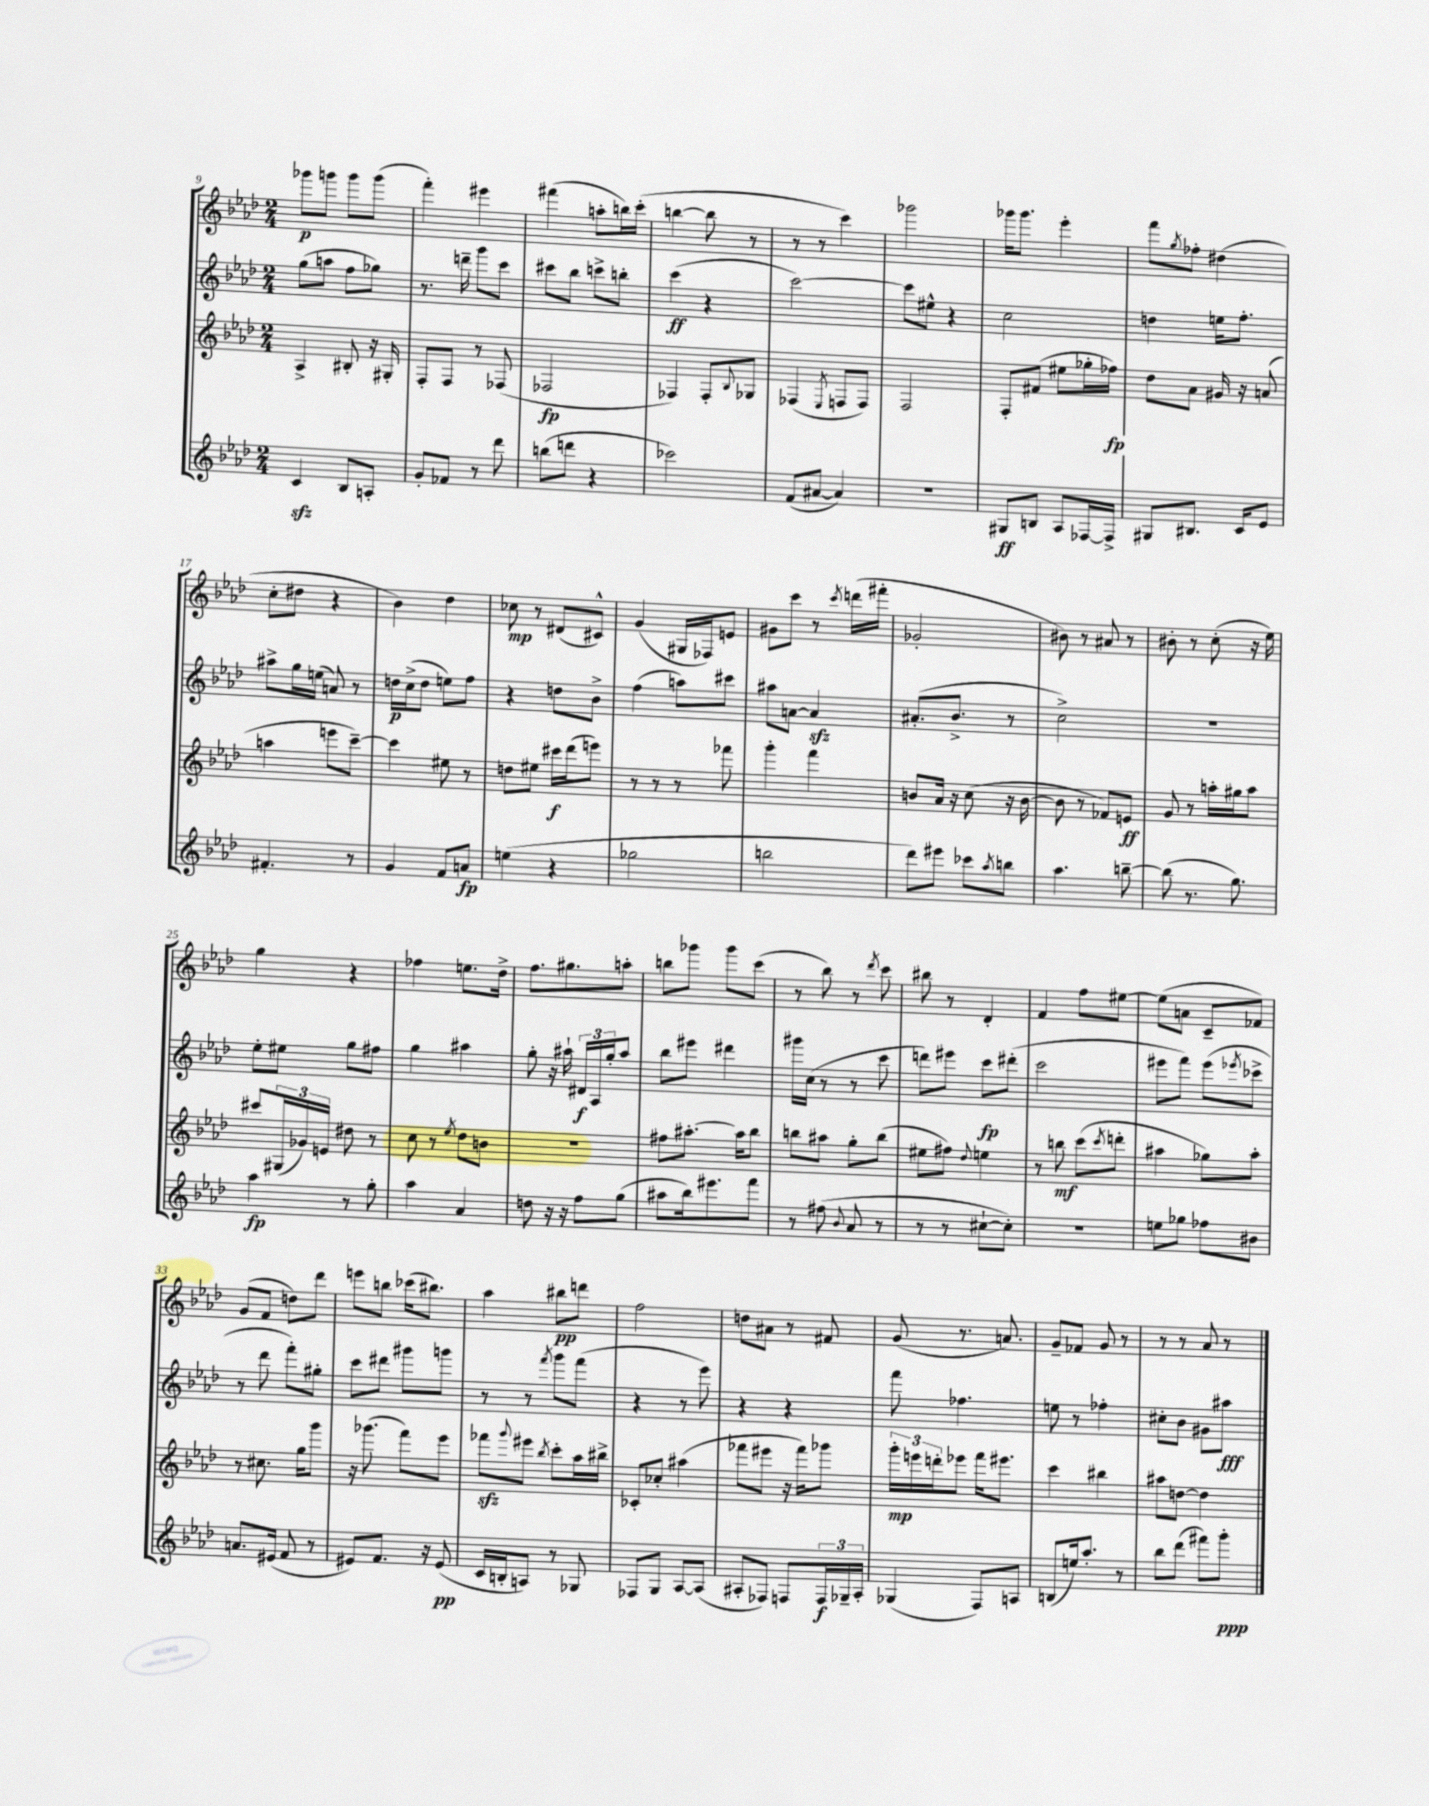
<<
\new StaffGroup <<
\new Staff = "s0" {
    \clef treble \key aes \major \numericTimeSignature \time 2/4
    ges'''8\p g'''8 g'''8 g'''8( |
    f'''4-.) eis'''4 |
    fis'''4( a''8-. b''16) c'''16-.( |
    b''4~ b''8 r8 |
    r8 r8 c'''4) |
    ges'''2 |
    ges'''16 ges'''8. ees'''4-. |
    f'''8 \acciaccatura { g''8 } fes''8-. dis''4( |
    c''8-. dis''8 r4 |
    bes'4) des''4 |
    ces''8\mp r8 dis'8( cis'8-^) |
    g'4( gis16 fes16) e'8 |
    gis'8 c'''8 r8 \acciaccatura { c'''8 } d'''16( fis'''16-. |
    ges'2-. |
    bis'8) r8 ais'8 r8 |
    bis'8-. r8 c''8-.( r16 ees''16) |
    g''4 r4 |
    fes''4 e''8. des''16-> |
    f''8. gis''8. a''8-. |
    b''8 ges'''8 ges'''8 c'''8( |
    r8 bes''8) r8 \acciaccatura { des'''8 } c'''8 |
    bis''8 r8 des'4-. |
    f'4 f''8 eis''8~ |
    eis''8( a'8 c'8-- fes'8) |
    g'8( f'8 d''8) des'''8 |
    e'''8 b''8 ces'''16( bis''8.) |
    aes''4 bis''8\pp d'''8 |
    f''2 |
    d''8 ais'8 r8 fis'8 |
    g'8( r8. a'8.) |
    g'8-- fes'8 g'8 r8 |
    r8 r8 aes'8 r8 \bar "|." |
}
\new Staff = "s1" {
    \clef treble \key aes \major \numericTimeSignature \time 2/4
    g''8( a''8 f''8 ges''8) |
    r8. d'''16-- g'''8 c'''8 |
    cis'''8 bes''8 c'''8-> b''8-. |
    c'''4\ff( r4 |
    c'''2~) |
    c'''8 eis''8-^ r4 |
    c''2 |
    d''4 e''16 f''8.-. |
    ais''8-> g''16 e''16( a'8) r8 |
    d''16\p c''16->( d''8 e''8) f''8 |
    r4 d''8 bes'8-> |
    f''4( a''8) cis'''8 |
    ais''8 a'8~ a'4\sfz |
    ais'8.-.( bes'8.-> r8 |
    c''2->) |
    r2 |
    ees''8-. eis''8 g''8 fis''8 |
    g''4 ais''4 |
    g''8-. r16 ais''16-! \tuplet 3/2 { dis'16\f aes16 g''16-. } ais''8 |
    bes''8 eis'''8 dis'''4 |
    gis'''16 c''16( r8 r8 c'''8 |
    d'''8) eis'''8 c'''8\fp dis'''8-.( |
    c'''2 |
    eis'''8 f'''8) eis'''8( \acciaccatura { ees'''8 } ces'''8-> |
    r8 des'''8 f'''8-.) gis''8-. |
    c'''8 dis'''8 gis'''8 g'''8 |
    r8 r8 \acciaccatura { f'''8 } g'''8 f'''8( |
    r4 r8 ees'''8) |
    r4 r4 |
    f'''8 fes''4. |
    e''8 r8 fes''4-. |
    cis''8-. bes'8 gis'8 ais''8\fff \bar "|." |
}
\new Staff = "s2" {
    \clef treble \key aes \major \numericTimeSignature \time 2/4
    aes4-> bis8-. r16 gis16-. |
    f8-. f8 r8 fes8( |
    fes2\fp |
    fes4) fes8-. \appoggiatura { bes8 } ges8 |
    fes4( \acciaccatura { ees8 } f8 f8) |
    f2 |
    f8-. fis'8( eis''8 ges''16-. fes''16\fp) |
    des''8 aes'8 gis'16 r16 a'8( |
    a''4 e'''8 c'''8~--) |
    c'''4 eis''8 r8 |
    d''8 eis''8 cis'''16\f des'''16( e'''8) |
    r8 r8 r8 fes'''8 |
    g'''4-. f'''4 |
    b'8 aes'16 r16 c''8( r16 b'16~ |
    b'8 r8 fes'8) e'8\ff |
    g'8 r8 a''16-. gis''16 a''8 |
    cis'''8 \tuplet 3/2 { gis16( ges'16) e'16 } dis''8 r8 |
    c''8 r8 \acciaccatura { ees''8 } des''8 b'8 |
    R2 |
    fis''8 ais''8.~-. ais''16 bes''8 |
    b''8 ais''8 g''8-. b''8( |
    eis''8 fis''8) \appoggiatura { des''8 } e''4 |
    r8 b''8\mf c'''8( \acciaccatura { c'''8 } d'''8-. |
    ais''4 ges''8) ais''8-. |
    r8 cis''8. g''16 g'''8 |
    r16 ges'''8.( f'''8) ees'''8 |
    fes'''8\sfz \appoggiatura { g'''8 } eis'''8 \acciaccatura { bes''8 } c'''8-. aes''16 bis''16-> |
    ces'8-. ces''8-. ais''4( |
    fes'''8 eis'''8 r16 fes'''16) ges'''8 |
    \tuplet 3/2 { g'''16-.\mp e'''16 d'''16-. } ees'''8 f'''16 eis'''8. |
    c'''4 bis''4 |
    ais''8 d''8~ d''4 \bar "|." |
}
\new Staff = "s3" {
    \clef treble \key aes \major \numericTimeSignature \time 2/4
    c'4\sfz bes8 a8-. |
    g'8-. fes'8 r8 des'''8 |
    b''8( d'''8 r4 |
    ces'''2) |
    f'8( ais'8~ ais'4) |
    r2 |
    gis8\ff b8 aes8 fes16~ fes16-> |
    gis8 bis8. c'16 ees'8 |
    fis'4.-. r8 |
    g'4 f'8 a'8\fp |
    e''4( r4 |
    ges''2 |
    b''2 |
    des'''8) eis'''8 ces'''8 \acciaccatura { aes''8 } b''8 |
    aes''4. b''8~-- |
    b''8( r8. g''8.) |
    aes''4\fp r8 g''8-. |
    aes''4 aes'4 |
    d''8 r16 r16 f''8 g''8( |
    ais''8 bes''16) eis'''8. f'''8 |
    r8 fis''8( \appoggiatura { bes'8 } aes'8 r8 |
    r8 r8 cis''8~-! cis''8-.) |
    r2 |
    e''8 ges''8 fes''8 bis'8 |
    a'8. eis'16( f'8 r8 |
    eis'8) f'8. r16 eis'8\pp( |
    c'16 b16-. a8) r8 ges8 |
    fes8 g8 aes8~ aes8( |
    ais8-. fes8) f8 \tuplet 3/2 { f16\f ges16-- ais16-. } |
    ges4( f8) a8 |
    b8( e''16) aes''8.-. r8 |
    bes''8 des'''8( fis'''8) g'''8-.\ppp \bar "|." |
}
>>
>>
\layout { \context { \Score currentBarNumber = #9 } }
